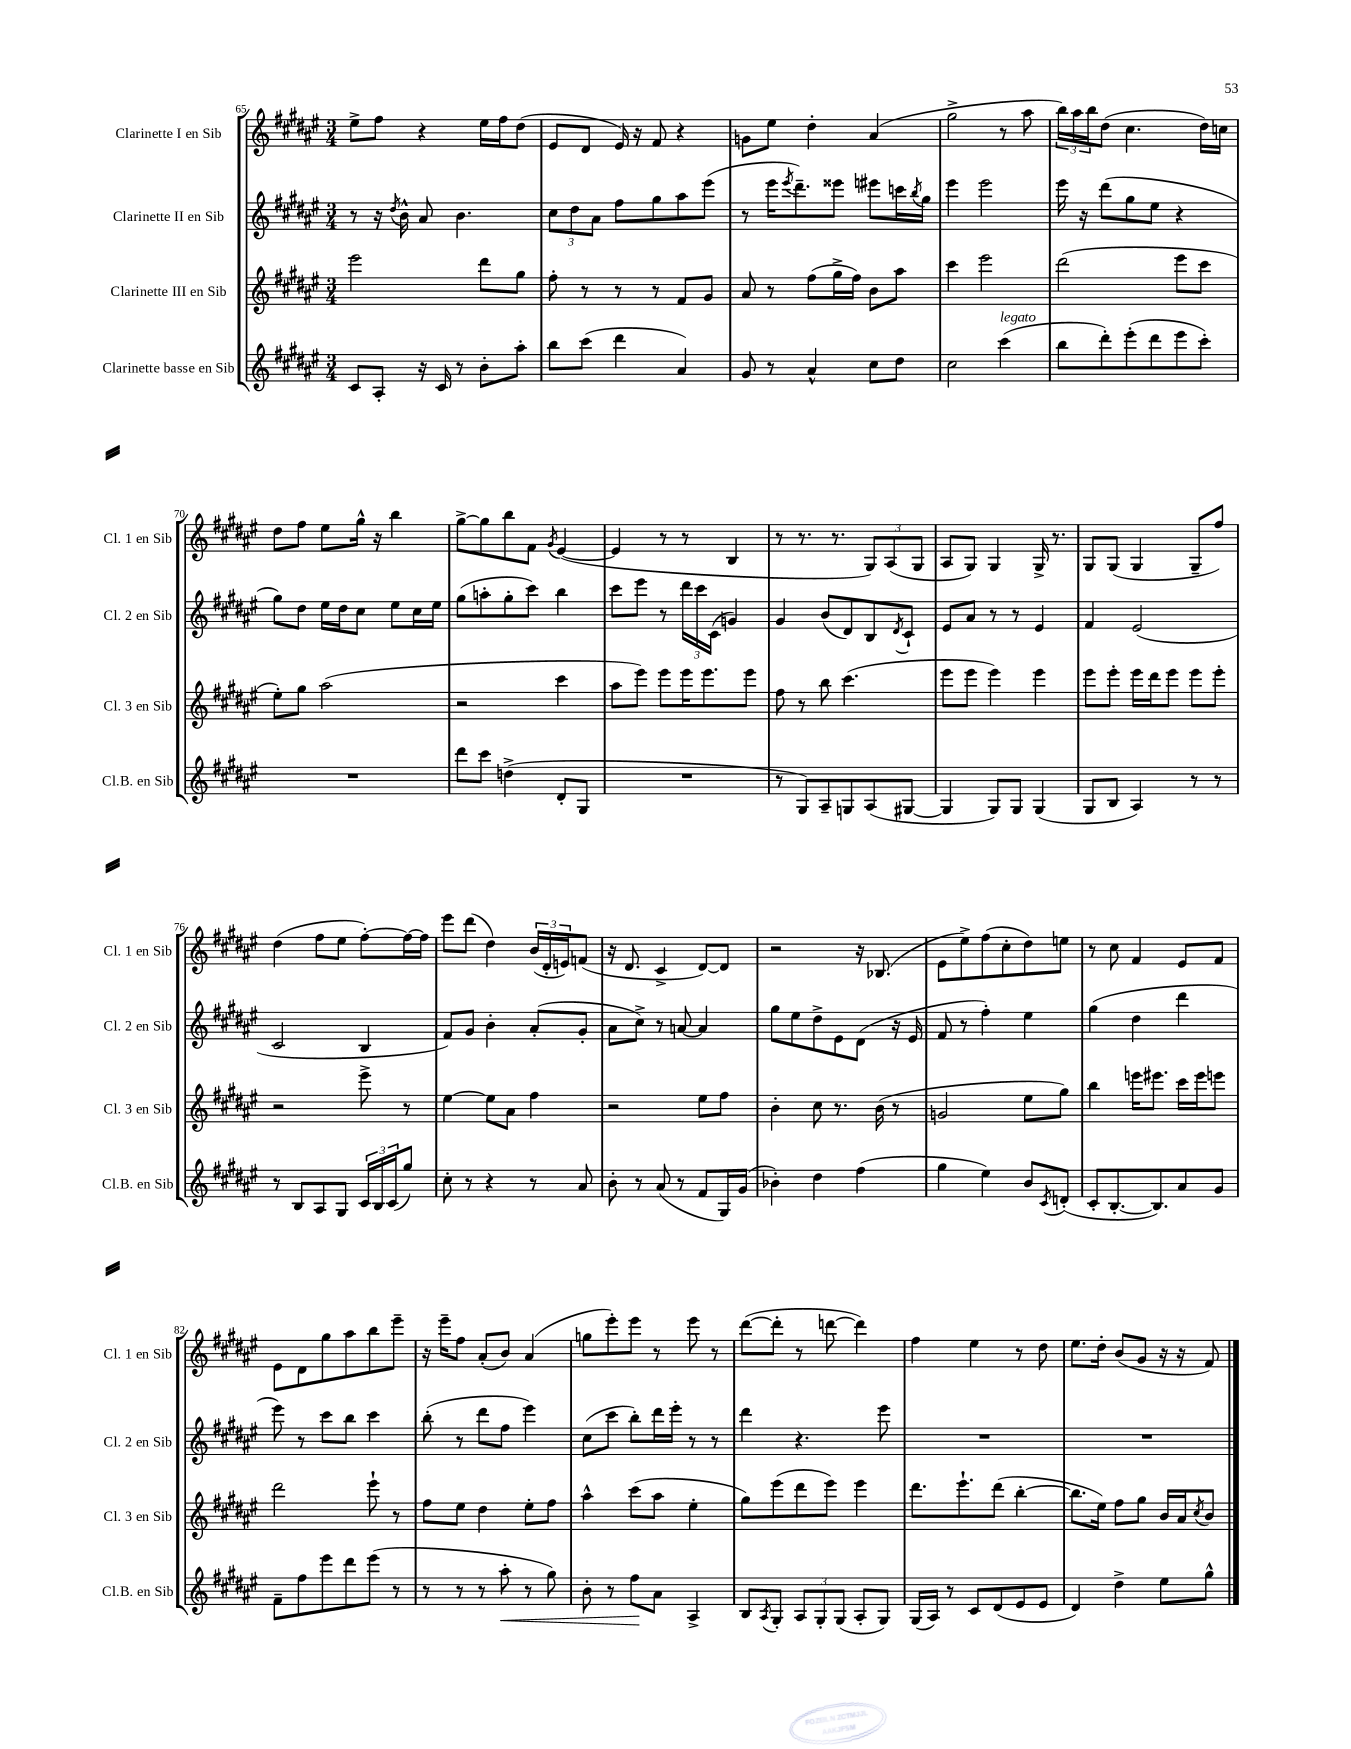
<<
\new StaffGroup <<
\new Staff = "s0" \with { instrumentName = "Clarinette I en Sib" shortInstrumentName = "Cl. 1 en Sib" } {
    \clef treble \key fis \major \numericTimeSignature \time 3/4
    eis''8-> fis''8 r4 eis''16 fis''16 dis''8( |
    eis'8 dis'8 eis'16) r16 fis'8 r4 |
    g'8 eis''8 dis''4-. ais'4( |
    gis''2-> r8 ais''8 |
    \tuplet 3/2 { b''16) ais''16 b''16 } dis''8( cis''4. dis''16) c''16 |
    dis''8 fis''8 eis''8 gis''16-^ r16 b''4 |
    gis''8~-> gis''8 b''8 fis'8 \acciaccatura { gis'8 } eis'4~( |
    eis'4 r8 r8 b4 |
    r8 r8. r8. \tuplet 3/2 { gis8) ais8( gis8 } |
    ais8 gis8) gis4 gis16-> r8. |
    gis8 gis8( gis4 gis8-- fis''8) |
    dis''4( fis''8 eis''8 fis''8~-.) fis''16~ fis''16 |
    eis'''8 dis'''8( dis''4) \tuplet 3/2 { b'16( dis'16-. e'16) } f'8( |
    r16 dis'8. cis'4-> dis'8~) dis'8 |
    r2 r16 bes8.( |
    eis'8 eis''8->) fis''8( cis''8-. dis''8) e''8 |
    r8 cis''8 fis'4 eis'8 fis'8 |
    eis'8 dis'8 gis''8 ais''8 b''8 eis'''8-- |
    r16 eis'''16-- fis''8 ais'8-.( b'8) ais'4( |
    g''8 eis'''8-.) eis'''8 r8 eis'''8 r8 |
    dis'''8~( dis'''8-. r8 d'''8~ d'''4) |
    fis''4 eis''4 r8 dis''8 |
    eis''8. dis''16-. b'8( gis'8 r16 r16 fis'8) \bar "|." |
}
\new Staff = "s1" \with { instrumentName = "Clarinette II en Sib" shortInstrumentName = "Cl. 2 en Sib" } {
    \clef treble \key fis \major \numericTimeSignature \time 3/4
    r8 r16 \acciaccatura { dis''8 } b'16-^ ais'8 b'4. |
    \tuplet 3/2 { cis''8 dis''8 ais'8 } fis''8 gis''8 ais''8 eis'''8( |
    r8 eis'''16 \acciaccatura { eis'''8 } dis'''8.--) eisis'''8 eis'''8 c'''16 \acciaccatura { b''8 } gis''16 |
    eis'''4 eis'''2 |
    eis'''16 r16 dis'''8( gis''8 eis''8 r4 |
    gis''8) dis''8 eis''16 dis''16 cis''8 eis''8 cis''16 eis''16 |
    gis''8( a''8-. gis''8-. cis'''8) b''4 |
    cis'''8 eis'''8 r8 \tuplet 3/2 { dis'''16 cis'''16 cis'16( } g'4) |
    gis'4 b'8( dis'8) b8 \acciaccatura { dis'8 } cis'8-! |
    eis'8 ais'8 r8 r8 eis'4 |
    fis'4 eis'2( |
    cis'2 b4 |
    fis'8) gis'8 b'4-. ais'8-.( gis'8-. |
    ais'8 cis''8->) r8 a'8~ a'4 |
    gis''8 eis''8 dis''8-> eis'8 dis'8( r16 eis'16 |
    fis'8 r8 fis''4-.) eis''4 |
    gis''4( dis''4 dis'''4 |
    eis'''8) r8 cis'''8 b''8 cis'''4 |
    b''8-.( r8 dis'''8 fis''8 eis'''4) |
    cis''8( cis'''8 b''8-.) dis'''16 eis'''16-. r8 r8 |
    dis'''4 r4. eis'''8 |
    R2. |
    R2. \bar "|." |
}
\new Staff = "s2" \with { instrumentName = "Clarinette III en Sib" shortInstrumentName = "Cl. 3 en Sib" } {
    \clef treble \key fis \major \numericTimeSignature \time 3/4
    eis'''2 dis'''8 gis''8 |
    fis''8-. r8 r8 r8 fis'8 gis'8 |
    ais'8 r8 fis''8( gis''16-> fis''16) b'8 ais''8 |
    cis'''4 eis'''2 |
    dis'''2( eis'''8 cis'''8 |
    eis''8-.) gis''8 ais''2( |
    r2 cis'''4 |
    ais''8 eis'''8) eis'''8 eis'''16 eis'''8. eis'''8 |
    fis''8 r8 b''8 cis'''4.( |
    eis'''8 eis'''8 eis'''4) eis'''4 |
    eis'''8 eis'''8-. eis'''16 dis'''16 eis'''8 eis'''8 eis'''8-. |
    r2 eis'''8-> r8 |
    eis''4~ eis''8 ais'8 fis''4 |
    r2 eis''8 fis''8 |
    b'4-. cis''8 r8. b'16( r8 |
    g'2 eis''8 gis''8) |
    b''4 e'''16 eis'''8. cis'''16 eis'''16 e'''8 |
    dis'''2 eis'''8-! r8 |
    fis''8 eis''8 dis''4 eis''8-. fis''8 |
    ais''4-^ cis'''8( ais''8 eis''4-. |
    gis''8) eis'''8( dis'''8 eis'''8) eis'''4 |
    dis'''8. eis'''8.-! dis'''8( b''4~-. |
    b''8. eis''16) fis''8 gis''8 b'16 ais'16 \acciaccatura { cis''8 } b'8 \bar "|." |
}
\new Staff = "s3" \with { instrumentName = "Clarinette basse en Sib" shortInstrumentName = "Cl.B. en Sib" } {
    \clef treble \key fis \major \numericTimeSignature \time 3/4
    cis'8 ais8-. r16 cis'16 r8 b'8-. ais''8-. |
    b''8 cis'''8( dis'''4 ais'4) |
    gis'8 r8 ais'4-^ cis''8 dis''8 |
    cis''2 cis'''4^\markup { \italic "legato" }( |
    b''8 dis'''8-.) eis'''8-.( dis'''8 eis'''8 cis'''8-.) |
    R2. |
    dis'''8 cis'''8 d''4->( dis'8-. gis8 |
    R2. |
    r8 gis8) ais8-- g8 ais8( gis8~ |
    gis4 gis8) gis8 gis4( |
    gis8 b8 ais4) r8 r8 |
    r8 b8 ais8 gis8 \tuplet 3/2 { cis'16 b16 cis'16( } gis''8) |
    cis''8-. r8 r4 r8 ais'8 |
    b'8-. r8 ais'8( r8 fis'8 gis16) gis'16( |
    bes'4-.) dis''4 fis''4( |
    gis''4 eis''4) b'8 \acciaccatura { cis'8 } d'8-.( |
    cis'8-. b8.~-. b8.) ais'8 gis'8 |
    fis'8-- fis''8 eis'''8 dis'''8 eis'''8( r8 |
    r8 r8 r8 ais''8-.\< r8 gis''8) |
    b'8-. r8 fis''8\! ais'8 ais4-> |
    b8 \acciaccatura { ais8 } gis8-. \tuplet 3/2 { ais8 gis8-. gis8( } ais8-. gis8) |
    gis16( ais16) r8 cis'8 dis'8( eis'8 eis'8 |
    dis'4) dis''4-> eis''8 gis''8-^ \bar "|." |
}
>>
>>
\layout { \context { \Score currentBarNumber = #65 } }
